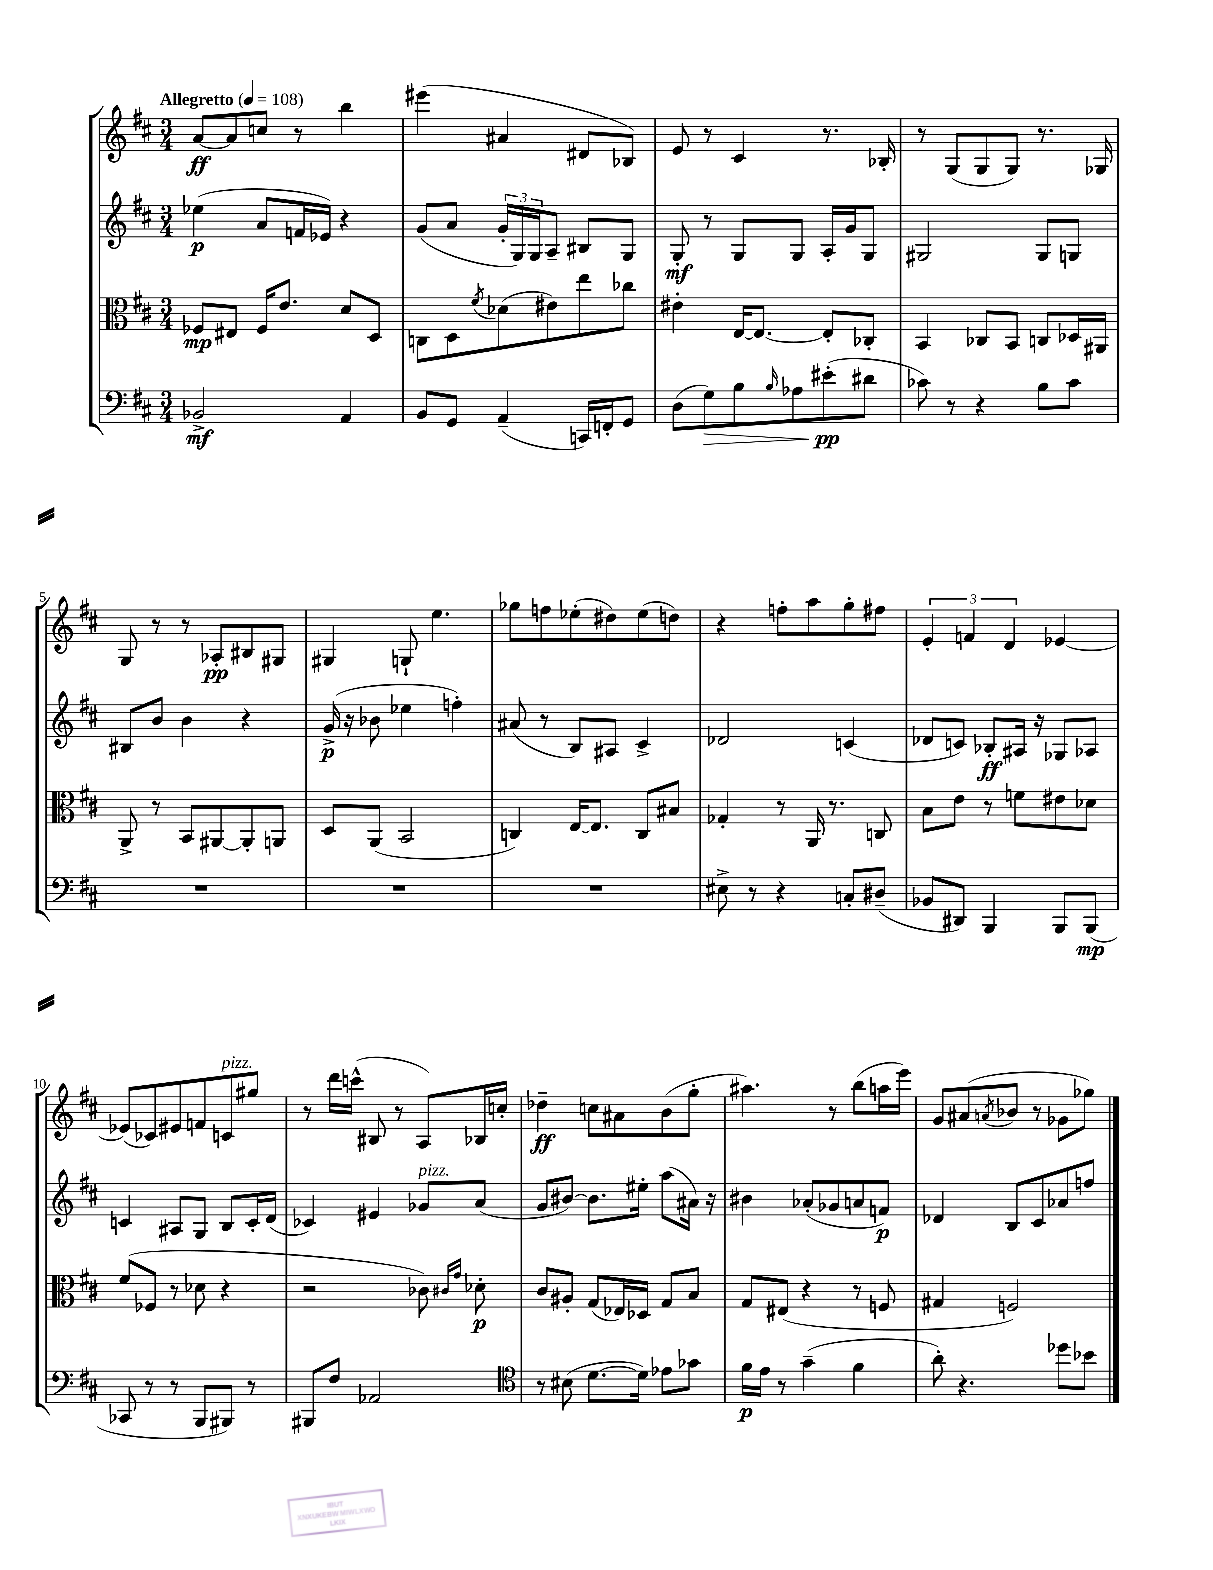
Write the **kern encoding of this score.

**kern	**kern	**kern	**kern
*staff4	*staff3	*staff2	*staff1
*clefF4	*clefC3	*clefG2	*clefG2
*k[f#c#]	*k[f#c#]	*k[f#c#]	*k[f#c#]
*M3/4	*M3/4	*M3/4	*M3/4
*MM108	*MM108	*MM108	*MM108
2BB-^	8F-	(4ee-	[8a
.	8E#	.	8a]
.	16F-	8a	8cc
.	8.e	.	.
.	.	16f	8r
.	.	16e-)	.
4AA	8d	4r	4bb
.	8D	.	.
=	=	=	=
8BB	8C	(8g	(4eee#
8GG	8D	8a	.
.	8qf#	.	.
(4AA~	(8d-	24g'	4a#
.	.	24G)	.
.	.	24G	.
.	8e#)	8A~	.
16CC)	8ee	8B#	8d#
16FF'	.	.	.
8GG	8cc-	8G	8B-)
=	=	=	=
(8D	4e#'	8G'	8e
8G)	.	8r	8r
8B	[16E	8G	4c#
.	8.E_	.	.
16qqB	.	.	.
8A-	.	8G	.
(8e#'	8E']	16A'	8.r
.	.	16g	.
8d#	8C-'	8G	.
.	.	.	16B-'
=	=	=	=
8c-)	4BB	2G#	8r
8r	.	.	(8G
4r	8C-	.	8G
.	8BB	.	8G)
8B	8C	8G#	8.r
8c-	16D-	8G	.
.	16AA#	.	16G-
=	=	=	=
2.r	8AA^	8B#	8G
.	8r	8b	8r
.	8BB	4b	8r
.	[8AA#	.	8A-'
.	8AA#']	4r	8B#
.	8AA	.	8G#
=	=	=	=
2.r	8D	(16g^	4G#
.	.	16r	.
.	(8AA	8b-	.
.	2BB	4ee-	8G`
.	.	.	4.ee
.	.	4ff')	.
=	=	=	=
2.r	4C)	(8a#	8gg-
.	.	8r	8ff
.	[16E	8B)	(8ee-'
.	8.E]	.	.
.	.	8A#	8dd#)
.	8C	4c#^	(8ee-
.	8B#	.	8dd)
=	=	=	=
8E#^	4G-'	2d-	4r
8r	.	.	.
4r	8r	.	8ff'
.	16AA	.	8aa
.	8.r	.	.
8C'	.	(4c	8gg'
(8D#~	8C	.	8ff#
=	=	=	=
8BB-	8B	8d-	6e'
8DD#)	8e	8c)	.
.	.	.	6f
4BBB	8r	8B-'	.
.	.	.	6d
.	8f	16A#	.
.	.	16r	.
8BBB	8e#	8G-	[4e-
(8BBB	8d-	8A-	.
=	=	=	=
8CC-	(8f#	4c	(8e-]
8r	8F-	.	8c-)
8r	8r	8A#	8e#
8BBB	8d-	8G	8f
8BBB#)	4r	8B	8c
8r	.	16c'	8gg#
.	.	(16d	.
=	=	=	=
8BBB#	2r	4c-)	8r
8F#	.	.	16ddd
.	.	.	(16ccc^^
2AA-	.	4e#	8B#
.	.	.	8r
.	8c-)	8g-	8A)
.	16qqc#	.	.
.	16qqg	.	.
.	8d-'	(8a	16B-
.	.	.	16cc'
=	=	=	=
*clefC4	*	*	*
8r	8c#	8g	4dd-~
(8B#	8A#'	[8b#)	.
[8.d	(8G	8.b#]	8cc
.	16E-)	.	8a#
16d])	16D-	16ee#'	.
8e-	8G	(8aa	(8b
8g-	8B	16a#)	8gg'
.	.	16r	.
=	=	=	=
16f#	8G	4b#	4.aa#)
16e	.	.	.
8r	(8E#	.	.
(4g~	4r	(8a-'	.
.	.	8g-	8r
4f#	8r	8a	(8bb
.	8F	8f)	16aa
.	.	.	16eee)
=	=	=	=
8a')	4G#	4d-	8g
4.r	.	.	(8a#
.	.	.	8qa
.	2F)	8B	8b-
.	.	8c#	8r
8dd-	.	8a-	8g-
8b-	.	8ff	8gg-)
==	==	==	==
*-	*-	*-	*-
